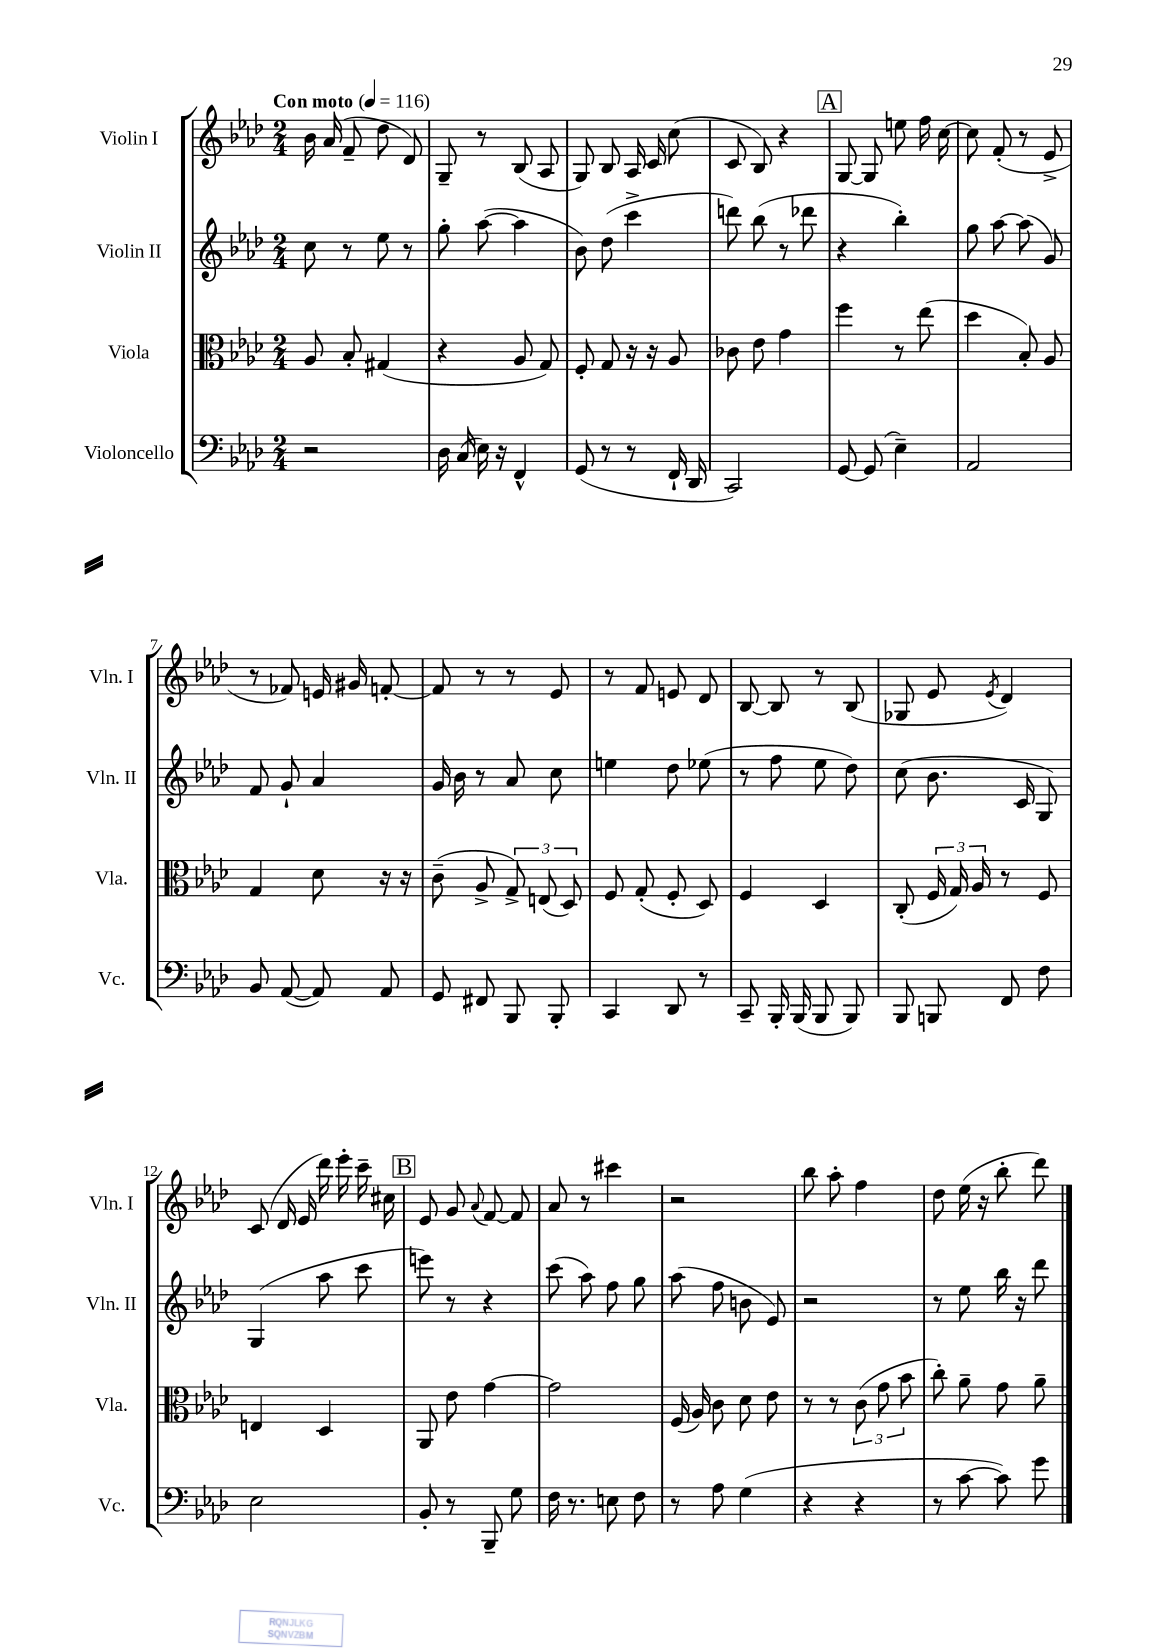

**kern	**kern	**kern	**kern
*staff4	*staff3	*staff2	*staff1
*clefF4	*clefC3	*clefG2	*clefG2
*k[b-e-a-d-]	*k[b-e-a-d-]	*k[b-e-a-d-]	*k[b-e-a-d-]
*M2/4	*M2/4	*M2/4	*M2/4
*MM116	*MM116	*MM116	*MM116
2r	8A-/	8cc\	16b-\
.	.	.	(16a-/
.	8B-'/	8r	8f~/
.	(4G#/	8ee-\	8dd-\
.	.	8r	8d-/)
=	=	=	=
16D-\	4r	8gg'\	8G~/
(16C/	.	.	.
16E-\)	.	([8aa-\	8r
16r	.	.	.
4FF^^/	8A-/	4aa-\]	(8B-/
.	8G/)	.	8A-/
=	=	=	=
(8GG/	8F'/	8b-\)	8G/)
8r	8G/	(8dd-\	8B-/
8r	16r	4ccc^\	16A-/
.	16r	.	16c/
16FF`/	8A-/	.	(8cc\
16DD-/	.	.	.
=	=	=	=
2CC/)	8c-\	8ddd\)	8c/
.	8e-\	(8bb-\	8B-/)
.	4g\	8r	4r
.	.	8ddd-\	.
=	=	=	=
[8GG/	4ff\	4r	[8G/
(8GG/]	.	.	8G/]
4E-~\)	8r	4bb-'\)	8ee\
.	(8ee-\	.	16ff\
.	.	.	[16cc\
=	=	=	=
2AA-/	4dd-\	8gg\	8cc\]
.	.	[8aa-\	(8f'/
.	8B-'/)	(8aa-\]	8r
.	8A-/	8g/)	8e-^/
=	=	=	=
8BB-/	4G/	8f/	8r
([8AA-/	.	8g`/	8f-/)
8AA-/])	8d-\	4a-/	16e/
.	.	.	16g#/
8AA-/	16r	.	[8f'/
.	16r	.	.
=	=	=	=
8GG/	(8c~\	16g/	8f/]
.	.	16b-\	.
8FF#/	8A-^/	8r	8r
8BBB-/	12G^/)	8a-/	8r
.	(12E/	.	.
8BBB-'/	.	8cc\	8e-/
.	12D-/)	.	.
=	=	=	=
4CC/	8F/	4ee\	8r
.	(8G'/	.	8f/
8DD-/	8F'/	8dd-\	8e/
8r	8D-/)	(8ee-\	8d-/
=	=	=	=
8CC~/	4F/	8r	[8B-/
16BBB-'/	.	8ff\	8B-/]
(16BBB-/	.	.	.
8BBB-/	4D-/	8ee-\	8r
8BBB-/)	.	8dd-\)	(8B-/
=	=	=	=
8BBB-/	(8C'/	(8cc\	8G-/
8BBB/	24F/	8.b-\	8e-/
.	24G/)	.	.
.	24A-/	.	.
.	.	.	8qe-/
8FF/	8r	.	4d-/)
.	.	16c/	.
8F\	8F/	8G/)	.
=	=	=	=
2E-\	4E/	(4G/	(8c/
.	.	.	16d-/
.	.	.	16e-/
.	4D-/	8aa-\	16ddd-\)
.	.	.	16eee-'\
.	.	8ccc\	16ccc~\
.	.	.	16cc#\
=	=	=	=
8BB-'/	8AA-/	8eee\)	8e-/
8r	8e-\	8r	8g/
.	.	.	8qqa-/
8BBB-~/	[4g\	4r	[8f/
8G\	.	.	8f/]
=	=	=	=
16F\	2g\]	(8ccc\	8a-/
8.r	.	.	.
.	.	8aa-\)	8r
8E\	.	8ff\	4ccc#\
8F\	.	8gg\	.
=	=	=	=
8r	(16F/	(8aa-\	2r
.	16A-/)	.	.
8A-\	8c\	8ff\	.
(4G\	8d-\	8b\	.
.	8e-\	8e-/)	.
=	=	=	=
4r	8r	2r	8bb-\
.	8r	.	8aa-'\
4r	(12c\	.	4ff\
.	12g\	.	.
.	12b-\	.	.
=	=	=	=
8r	8cc'\)	8r	8dd-\
[8c\	8a-~\	8ee-\	(16ee-\
.	.	.	16r
8c\])	8g\	16bb-\	8bb-'\
.	.	16r	.
8g\	8a-~\	8ddd-\	8ddd-\)
==	==	==	==
*-	*-	*-	*-
